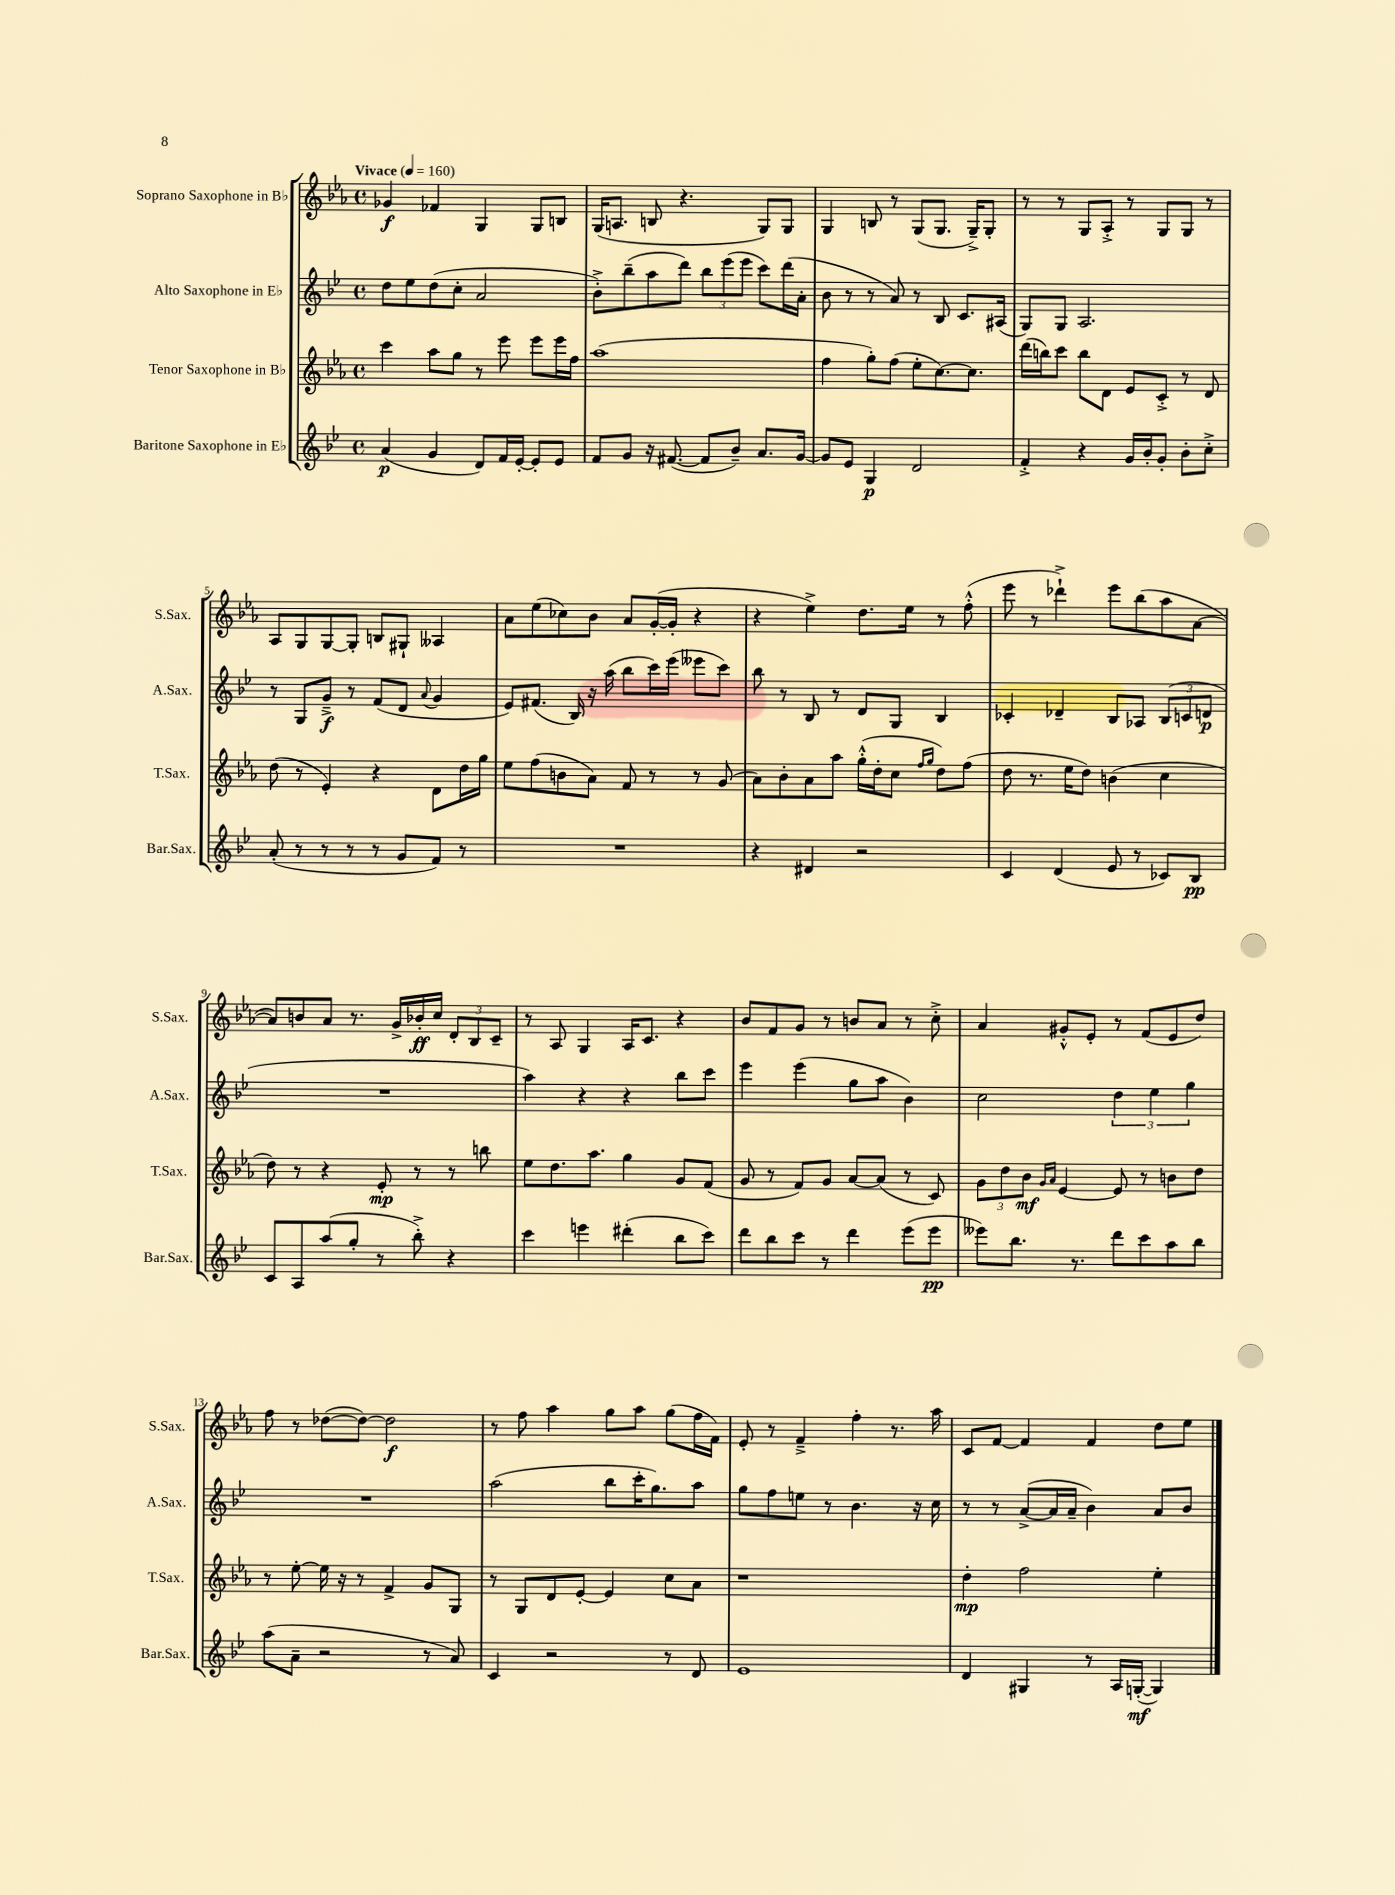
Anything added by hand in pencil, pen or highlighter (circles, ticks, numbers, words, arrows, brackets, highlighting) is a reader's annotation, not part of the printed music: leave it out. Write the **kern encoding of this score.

**kern	**kern	**kern	**kern
*staff4	*staff3	*staff2	*staff1
*clefG2	*clefG2	*clefG2	*clefG2
*k[b-e-]	*k[b-e-a-]	*k[b-e-]	*k[b-e-a-]
*M4/4	*M4/4	*M4/4	*M4/4
*met(c)	*met(c)	*met(c)	*met(c)
*MM160	*MM160	*MM160	*MM160
(4a	4ccc	8dd	4g-
.	.	8ee-	.
4g	8aa-	(8dd	4f-
.	8gg	8cc'	.
8d)	8r	2a	4G
16f	8eee-	.	.
[16e-'	.	.	.
8e-']	8eee-	.	8G
8e-	16eee-	.	8B
.	16ff	.	.
=	=	=	=
8f	(1aa-	8b-'^)	(16G
.	.	.	8.A
8g	.	(8bb-~	.
16r	.	8aa	8B
([8.f#	.	.	.
.	.	8ddd)	4.r
8f#]	.	12bb-	.
.	.	(12eee-	.
8b-~)	.	.	.
.	.	12eee-	.
8.a	.	8ccc)	8G)
.	.	(16ddd	8G
[16g	.	16a'	.
=	=	=	=
8g]	4ff	8b-	4G
8e-	.	8r	.
4G	8gg')	8r	8B
.	(8ff	8a)	8r
2d	8ee-'	8r	(8G
.	[8.cc)	8B-	8.G
.	.	8.c	.
.	8.cc]	.	16G~^)
.	.	.	8G'
.	.	(16A#	.
=	=	=	=
4f'^	(16ddd	8G)	8r
.	16bb)	.	.
.	8ccc	8G	8r
4r	8bb	2.A	8G
.	8d	.	8A-'^
16g	8e-	.	8r
16b-'	.	.	.
8g'	8c'^	.	8G
8b-'	8r	.	8G
8cc'^	8d	.	8r
=	=	=	=
(8a'	(8dd	8r	8A-
8r	8r	8G	8G
8r	4e-')	8g~^	[8G
8r	.	8r	8G']
8r	4r	(8f	8B
8g	.	8d	8G#`
.	.	8qqa	.
8f)	8d	4g	4A--
8r	16dd	.	.
.	16gg	.	.
=	=	=	=
1r	8ee-	8e-)	8a-
.	(8ff	(8.f#	(8ee-
.	8b	.	8cc-)
.	.	16B-)	.
.	8a-)	16r	8b-
.	.	(16aa	.
.	8f	8bb-	8a-
.	8r	16ccc)	([16g'
.	.	(16eee-	16g']
.	8r	8eee--	4r
.	(8g	8ccc)	.
=	=	=	=
4r	8a-)	8bb-	4r
.	8b-'	8r	.
4d#	8a-	8B-	4ee-^)
.	8aa-	8r	.
2r	(16gg'^^	8d	8.dd
.	16dd'	.	.
.	8cc	8G	.
.	.	.	16ee-
.	16qqff	.	.
.	16qqgg	.	.
.	8dd)	4B-	8r
.	(8ff	.	(8ff'^^
=	=	=	=
4c	8dd	4c-'	8eee-
.	8.r	.	8r
(4d	.	4d-~	4ddd-`^)
.	16ee-	.	.
.	8dd)	.	.
8e-	(4b	8B-	8eee-
8r	.	8A-	(8bb-
8c-)	4cc	(12B-	8aa-
.	.	12c	.
8B-	.	.	[8a-
.	.	12d	.
=	=	=	=
8c	8dd)	1r	8a-])
8A	8r	.	8b
(8aa	4r	.	8a-
8gg'	.	.	8.r
8r	8e-'	.	.
.	.	.	16g^
8bb-'^)	8r	.	16b-'
.	.	.	16cc
4r	8r	.	12d'
.	.	.	12B-
.	8bb	.	.
.	.	.	12c~
=	=	=	=
4ccc	8ee-	4aa)	8r
.	8.dd	.	8A-
4eee	.	4r	4G
.	8.aa-	.	.
(4ddd#'	4gg	4r	16A-
.	.	.	8.c
8bb-	8g	8bb-	4r
8ccc)	(8f	8ccc	.
=	=	=	=
8ddd	8g	4eee-	8b-
8bb-	8r	.	8f
8ccc	8f)	(4eee-	8g
8r	8g	.	8r
4ddd	[8a-	8gg	8b
.	(8a-]	8aa	8a-
(8eee-	8r	4b-)	8r
8eee-	8c)	.	8cc'^
=	=	=	=
8eee--)	12g	2cc	4a-
.	12dd	.	.
8.bb-	.	.	.
.	12b-	.	.
.	16qqg	.	.
.	16qqa-	.	.
.	[4e-	.	8g#'^^
8.r	.	.	.
.	.	.	8e-'
8ddd	8e-]	6dd	8r
8ccc	8r	.	(8f
.	.	6ee-	.
8aa	8b	.	8e-
.	.	6gg	.
8bb-	8dd	.	8dd)
=	=	=	=
(8aa	8r	1r	8ff
8a~	[8ee-'	.	8r
2r	16ee-]	.	([8dd-
.	16r	.	.
.	8r	.	8dd-_)
.	4f^	.	2dd-]
8r	8g	.	.
8a)	8G	.	.
=	=	=	=
4c	8r	(2aa	8r
.	8G	.	8ff
2r	8d	.	4aa-
.	[8e-'	.	.
.	4e-]	8bb-	8gg
.	.	16ccc'	8aa-
.	.	8.gg)	.
8r	8cc	.	(8gg
8d	8a-	8aa	16ff
.	.	.	16f)
=	=	=	=
1e-	1r	8gg	8e-'
.	.	8ff	8r
.	.	8ee	4f~^
.	.	8r	.
.	.	4.b-	4ff'
.	.	.	8.r
.	.	16r	.
.	.	16cc	16aa-
=	=	=	=
4d	4dd'	8r	8c
.	.	8r	[8f
4G#	2ff	([8a^	4f]
.	.	16a]	.
.	.	16a~	.
8r	.	4b-)	4f
16A	.	.	.
([16G'	.	.	.
4G])	4ee-'	8a	8dd
.	.	8b-	8ee-
==	==	==	==
*-	*-	*-	*-
